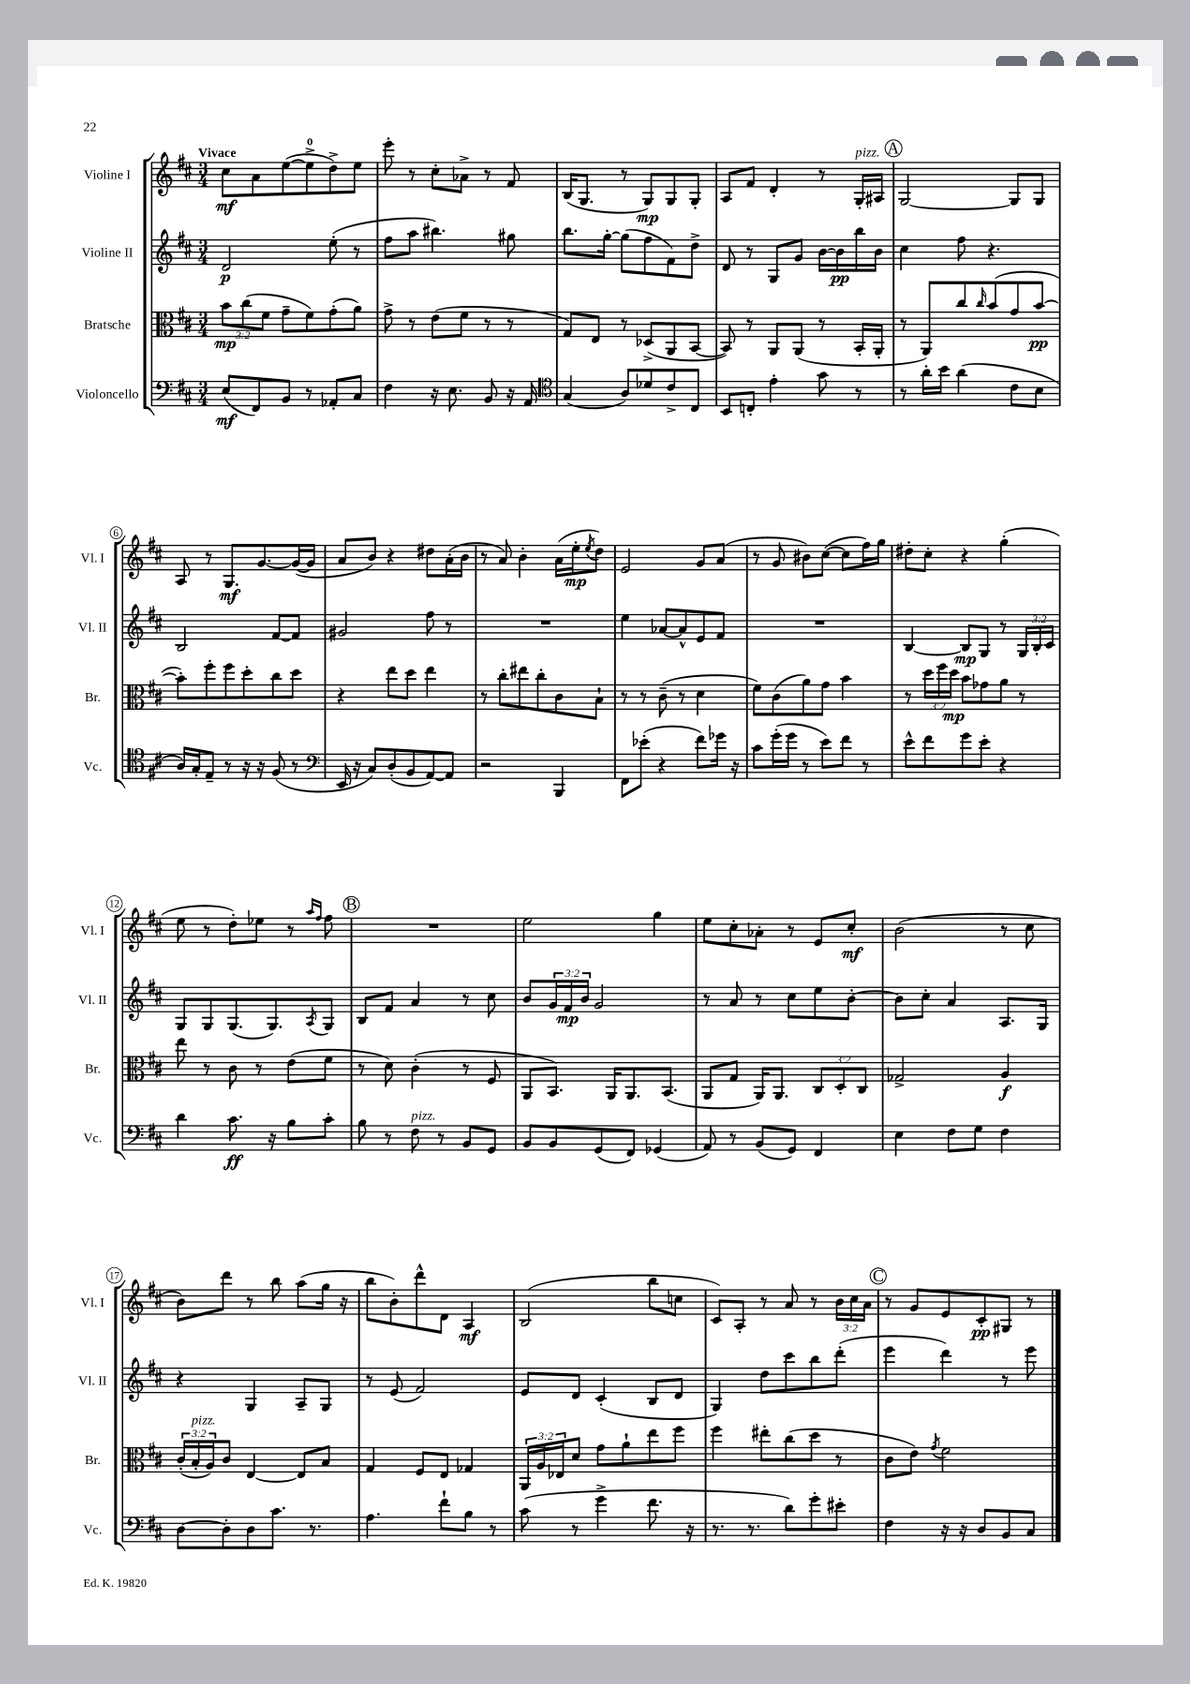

**kern	**kern	**kern	**kern
*staff4	*staff3	*staff2	*staff1
*clefF4	*clefC3	*clefG2	*clefG2
*k[f#c#]	*k[f#c#]	*k[f#c#]	*k[f#c#]
*M3/4	*M3/4	*M3/4	*M3/4
(8E	12b	2d	8cc#
.	(12cc#	.	.
8FF#)	.	.	8a
.	12f#	.	.
8BB	8g~	.	([8ee
8r	8f#)	.	8ee^]
8AA-'	(8g'	(8ee'	8dd^)
8C#	8a)	8r	8ee
=	=	=	=
4F#	8g^	8ff#	8eee'
.	8r	8aa	8r
16r	(8e	4.bb#)	8cc#'
8.E	.	.	.
.	8f#	.	8a-^
8BB	8r	.	8r
16r	8r	8gg#	8f#
16AA	.	.	.
=	=	=	=
*clefC4	*	*	*
(4G	8G)	8.bb	(16B
.	.	.	8.G
.	8E	.	.
.	.	[16gg'	.
8A)	8r	(8gg]	8r
8d-	(8D-^	8ff#	8G)
8c#^	8AA	8f#)	8G
8C#	[8BB	8dd^	8G'
=	=	=	=
8BB	8BB])	8d	8A
8C'	8r	8r	8f#
4e'	8AA	8G	4d'
.	(8AA	8g	.
8g	8r	[16b	8r
.	.	16b]	.
8r	16BB'	16bb	16G'
.	16AA'	16b	16A#
=	=	=	=
8r	8r	4cc#	[2G
16a'	8AA)	.	.
16b	.	.	.
(4a	8cc#	8ff#	.
.	16qqcc#	.	.
.	(8b	4.r	.
8c#	8g	.	8G]
8B	[8b	.	8G
=	=	=	=
16A)	8b'])	2B	8A
16G'	.	.	.
8E~	8ff#'	.	8r
8r	8ff#	.	8.G
16r	8dd'	.	.
16r	.	.	[8.g
(8F#	8cc#	[8f#	.
8r	8dd	8f#]	(16g_
.	.	.	16g]
=	=	=	=
*clefF4	*	*	*
16EE	4r	2g#	8a
16r	.	.	.
8C#)	.	.	8b)
(8D'	8ee	.	4r
8BB	8dd	.	.
[8AA)	4ee	8ff#	8dd#
8AA]	.	8r	(16a'
.	.	.	16b
=	=	=	=
2r	8r	2.r	8r
.	8cc#'	.	8a)
.	8ee#	.	4b'
.	8cc#'	.	.
4BBB	8c#	.	(16a
.	.	.	16ee'
.	.	.	8qee
.	8B`	.	8dd)
=	=	=	=
8FF#	8r	4ee	2e
(8e-'	8r	.	.
4r	(8c#~	[8a-	.
.	8r	8a-^^]	.
8f#)	4d	8e	8g
16g-	.	8f#	(8a
16r	.	.	.
=	=	=	=
8c#	8f#)	2.r	8r
(16g'	(8c#	.	8g
16g	.	.	.
8r	8a)	.	8b#)
8e)	8g	.	([8cc#
8f#	4b	.	8cc#]
8r	.	.	16ff#)
.	.	.	16gg
=	=	=	=
8e^^	8r	[4B	8dd#'
8f#	24dd	.	8cc#'
.	24ff#	.	.
.	24dd	.	.
8g	8b	8B]	4r
8e'	8g-	8G	.
4r	8a	8r	(4gg'
.	8r	24G	.
.	.	24B'	.
.	.	24c#	.
=	=	=	=
4d	8ee	8G	8ee
.	8r	8G	8r
8.c#	8c#	(8.G	8dd')
.	8r	.	8ee-
16r	.	8.G)	.
8B	(8e	.	8r
.	.	.	16qqaa
.	.	8qA	16qqff#
8c#'	8f#	8G	8ff#
=	=	=	=
8B	8r	8B	2.r
8r	8d)	8f#	.
8F#	(4c#'	4a	.
8r	.	.	.
8BB	8r	8r	.
8GG	8F#	8cc#	.
=	=	=	=
8BB	8AA	8b	2ee
8BB	8.BB)	24g	.
.	.	24f#	.
.	.	24b	.
(8GG	.	2g	.
.	16AA	.	.
8FF#)	8.AA	.	.
(4GG-	.	.	4gg
.	(8.BB	.	.
=	=	=	=
8AA)	8AA	8r	8ee
8r	8G	8a	8cc#'
(8BB	16AA)	8r	8a-'
.	8.AA	.	.
8GG)	.	8cc#	8r
4FF#	12C#	8ee	8e
.	12D'	.	.
.	.	[8b'	8cc#'
.	12C#	.	.
=	=	=	=
4E	2G-^	8b]	(2b
.	.	8cc#'	.
8F#	.	4a	.
8G	.	.	.
4F#	4A	8.A	8r
.	.	.	8cc#
.	.	16G	.
=	=	=	=
[8D	(24c#'	4r	8b)
.	24B'	.	.
.	24A)	.	.
8D']	8c#	.	8ddd
8D	[4E	4G	8r
8.c#	.	.	8bb
.	8E]	8A~	(8aa
8.r	.	.	.
.	8B	8G	16gg
.	.	.	16r
=	=	=	=
4.A	4G	8r	8bb
.	.	(8e	8b')
.	8F#	2f#)	8ddd^^
8f#`	8E	.	8d
8B	4G-	.	4A
8r	.	.	.
=	=	=	=
(8c#	24AA	8e	(2B
.	24A	.	.
.	24E-	.	.
8r	8d	8d	.
4g^	8g	(4c#'	.
.	8a`	.	.
8.f#	8ee	8B	8bb
.	8ff#	8d	8cc
16r	.	.	.
=	=	=	=
8.r	4ff#	4G)	8c#)
.	.	.	8A'
8.r	.	.	.
.	8ee#'	8dd	8r
8d)	(8cc#	8ccc#	8a
8g'	8dd	8bb	8r
8e#'	8r	(8ddd'	24b
.	.	.	24cc#
.	.	.	24a
=	=	=	=
4F#	8c#	4eee	8r
.	8e)	.	8g
.	8qg	.	.
16r	2f#	4ddd)	8e
16r	.	.	.
8D	.	.	8c#'
8BB	.	8r	8G#
8C#	.	8eee	8r
==	==	==	==
*-	*-	*-	*-
